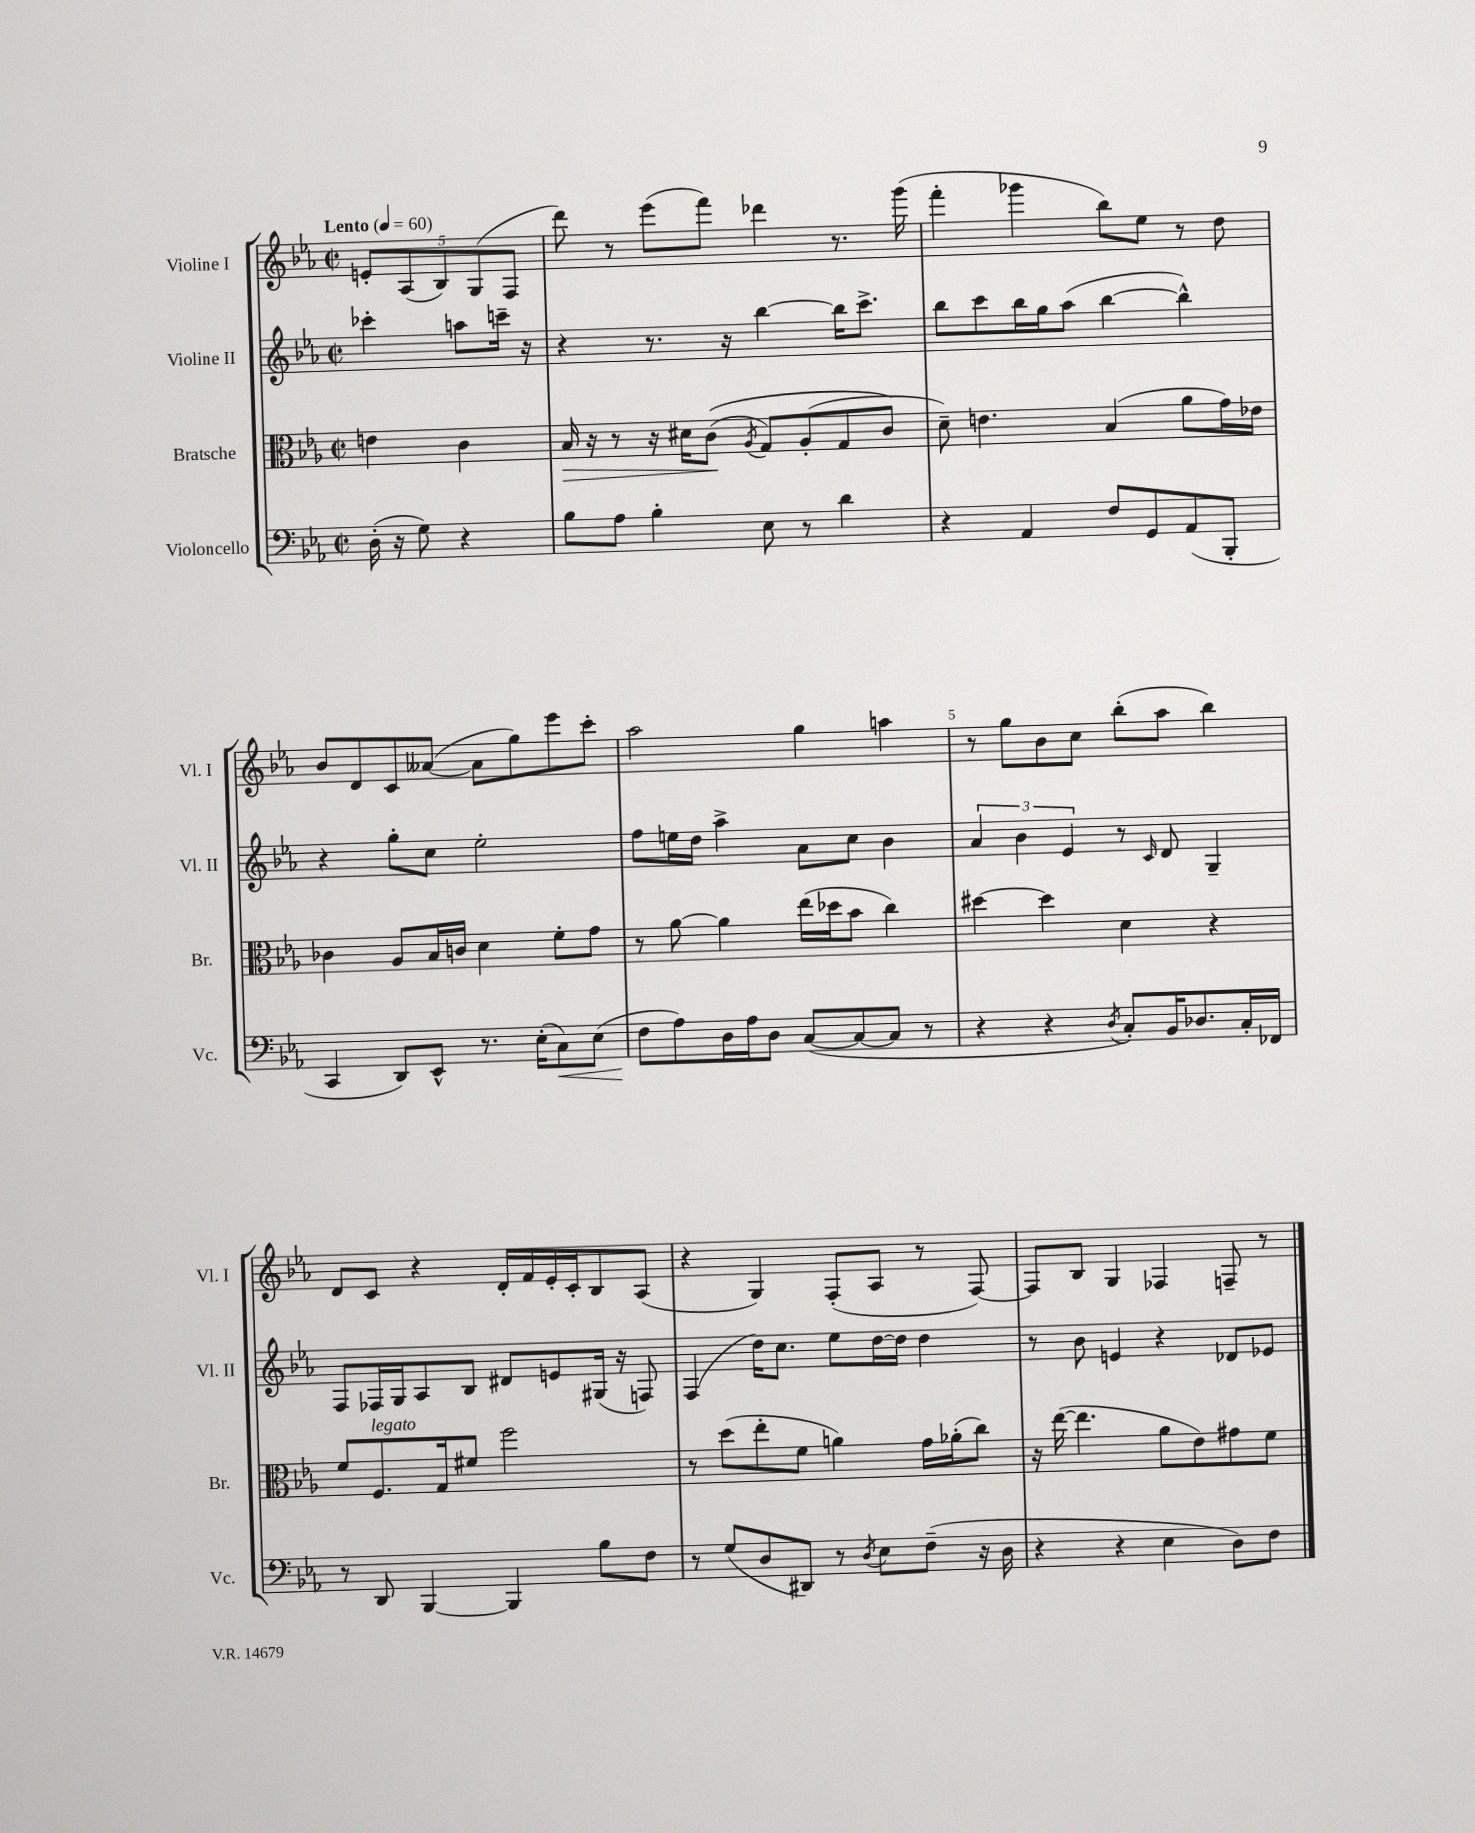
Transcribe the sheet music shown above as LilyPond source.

<<
\new StaffGroup <<
\new Staff = "s0" \with { instrumentName = "Violine I" shortInstrumentName = "Vl. I" } {
    \clef treble \key ees \major \defaultTimeSignature \time 2/2 \partial 2 \tempo "Lento" 4 = 60
    \tuplet 5/4 { e'8-. aes8( bes8) g8( f8 } |
    d'''8) r8 ees'''8( f'''8) des'''4 r8. g'''16( |
    f'''4-. ges'''4 bes''8) ees''8 r8 d''8 |
    bes'8 d'8 c'8 aeses'8~( aeses'8 g''8) ees'''8 c'''8-. |
    aes''2 g''4 a''4 |
    r8 g''8 bes'8 c''8 bes''8-.( aes''8 bes''4) |
    d'8 c'8 r4 d'16-. f'16 ees'16-. c'16-. bes8 aes8( |
    r4 g4) f8-.( aes8 r8 f8~) |
    f8 bes8 g4 fes4 f8-- r8 \bar "|." |
}
\new Staff = "s1" \with { instrumentName = "Violine II" shortInstrumentName = "Vl. II" } {
    \clef treble \key ees \major \defaultTimeSignature \time 2/2 \partial 2
    ces'''4-. a''8 c'''16-- r16 |
    r4 r8. r16 bes''4~ bes''16 c'''8.-> |
    bes''8 c'''8 bes''16 g''16 aes''8( bes''4~ bes''4-^) |
    r4 g''8-. c''8 ees''2-. |
    f''8 e''16 d''16 aes''4-> aes'8 c''8 bes'4 |
    \tuplet 3/2 { aes'4 bes'4 ees'4 } r8 \grace { c'16 } d'8 g4-- |
    f8 fes16 g16 aes8 bes8 dis'8 e'8 gis16( r16 f8) |
    f4( d''16) c''8. ees''8 d''16~ d''16 d''4 |
    r8 bes'8 e'4 r4 des'8 ees'8 \bar "|." |
}
\new Staff = "s2" \with { instrumentName = "Bratsche" shortInstrumentName = "Br." } {
    \clef alto \key ees \major \defaultTimeSignature \time 2/2 \partial 2
    e'4 c'4 |
    bes16\> r16 r8 r16 dis'16 c'8\!(\( \acciaccatura { aes8 } g8) aes8-.( g8 c'8\) |
    d'8--) e'4. bes4( aes'8 g'16) ees'16 |
    ces'4 aes8 bes16 c'16 d'4 f'8-. g'8 |
    r8 aes'8~ aes'4 ees''16( des''16 bes'8 c''4) |
    dis''4~ dis''4 d'4 r4 |
    f'8 f8.^\markup { \italic "legato" } g16 fis'8 f''2 |
    r8 d''8( ees''8-. f'8 a'4) g'16 aes'16-.( c''8) |
    r16 ees''16~( ees''4. aes'8 ees'8) gis'8 f'8 \bar "|." |
}
\new Staff = "s3" \with { instrumentName = "Violoncello" shortInstrumentName = "Vc." } {
    \clef bass \key ees \major \defaultTimeSignature \time 2/2 \partial 2
    d16-.( r16 g8) r4 |
    bes8 aes8 bes4-. ees8 r8 d'4 |
    r4 aes,4 f8 g,8 aes,8( bes,,8-. |
    c,4 d,8) ees,8-^ r8. ees16-.( c8\<) ees8( |
    f8\! aes8) d16 aes16 d8 c8~( c8~ c8 r8 |
    r4 r4 \acciaccatura { d8 } c8-.) bes,16 des8. c16-. fes,16 |
    r8 d,8 bes,,4~ bes,,4 bes8 f8 |
    r8 g8( d8 dis,8) r8 \acciaccatura { d8 } ees8 f8--( r16 d16 |
    r4 r4 ees4 d8) f8 \bar "|." |
}
>>
>>
\layout { \context { \Score \override BarNumber.break-visibility = ##(#f #t #t) barNumberVisibility = #(every-nth-bar-number-visible 5) } }
